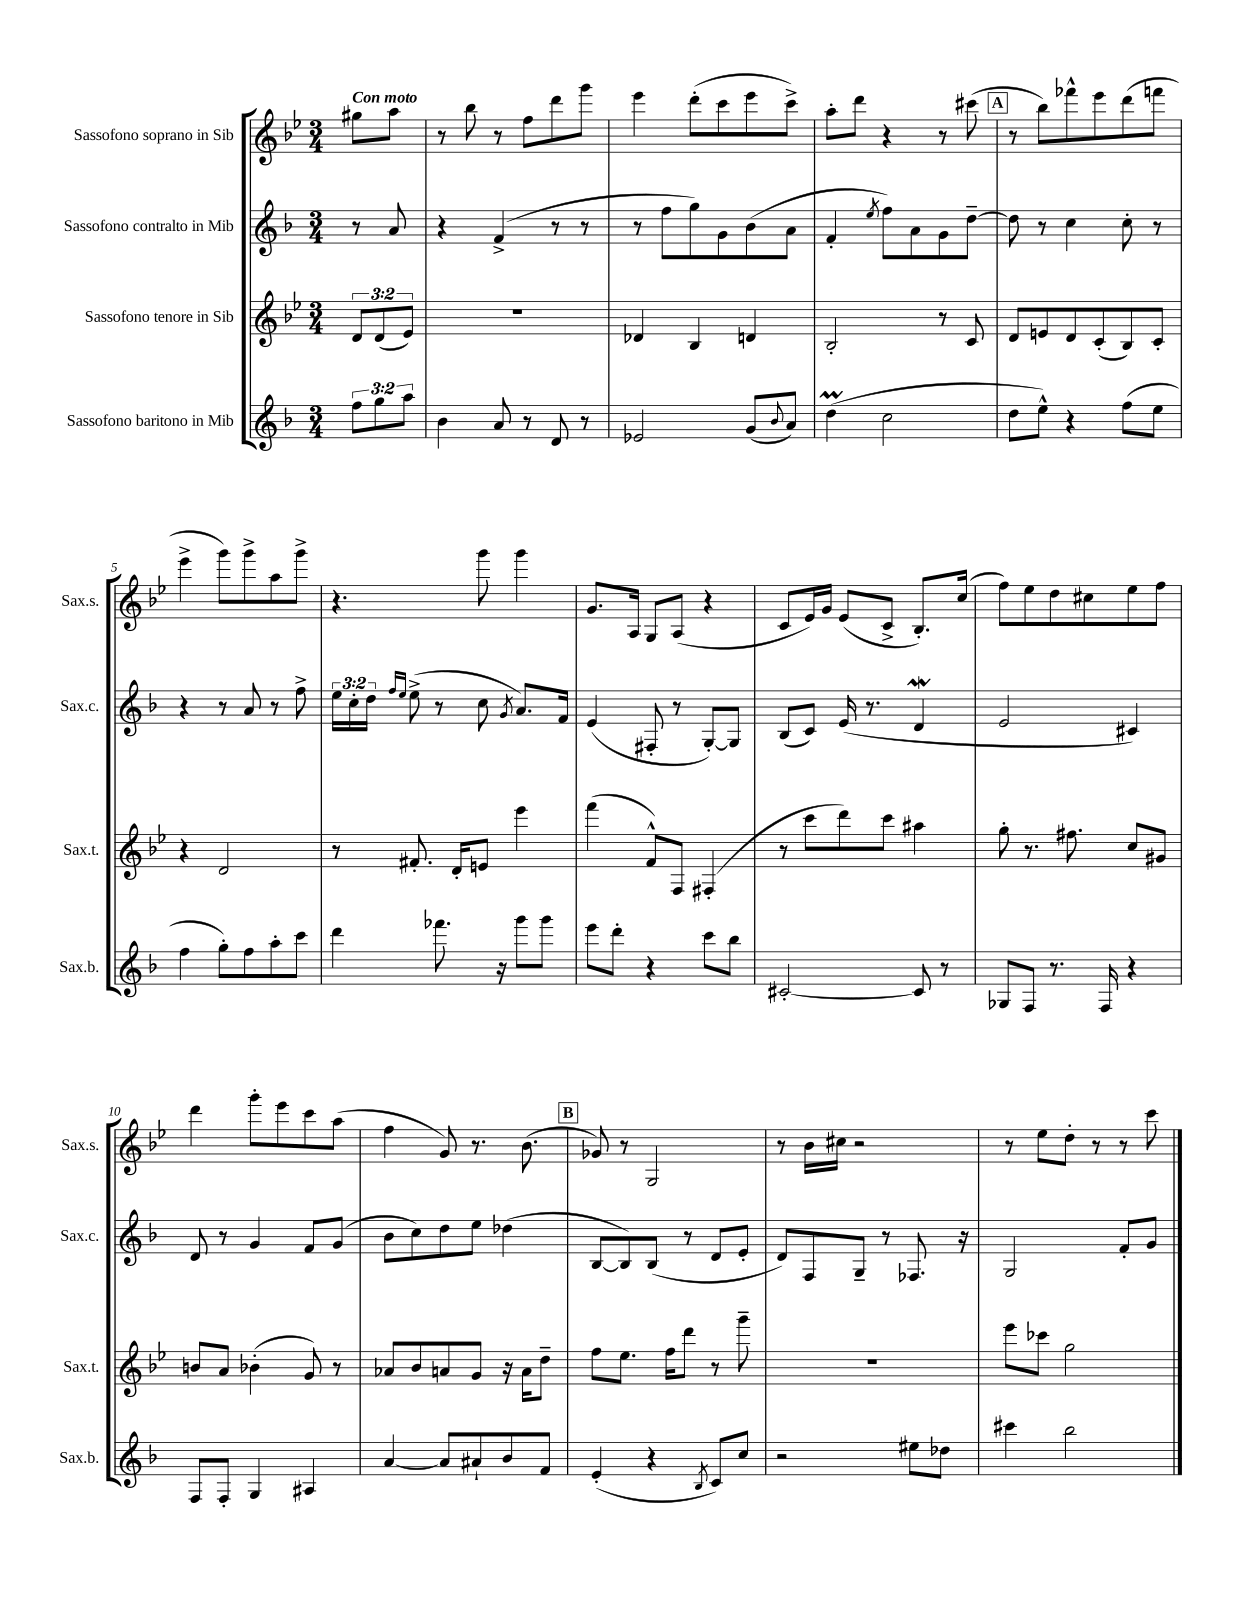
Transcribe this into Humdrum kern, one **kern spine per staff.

**kern	**kern	**kern	**kern
*staff4	*staff3	*staff2	*staff1
*clefG2	*clefG2	*clefG2	*clefG2
*k[b-]	*k[b-e-]	*k[b-]	*k[b-e-]
*M3/4	*M3/4	*M3/4	*M3/4
12ff	12d	8r	8gg#
12gg	(12d	.	.
.	.	8a	8aa
12aa	12e-)	.	.
=	=	=	=
4b-	2.r	4r	8r
.	.	.	8bb-
8a	.	(4f^	8r
8r	.	.	8ff
8d	.	8r	8ddd
8r	.	8r	8ggg
=	=	=	=
2e-	4d-	8r	4eee-
.	.	8ff	.
.	4B-	8gg)	(8ddd'
.	.	8g	8ccc
(8g	4d	(8b-	8eee-
8qqb-	.	.	.
8a)	.	8a	8ccc^)
=	=	=	=
(4dd	2B-'	4f'	8aa'
.	.	.	8ddd
.	.	8qee	.
2cc	.	8ff)	4r
.	.	8a	.
.	8r	8g	8r
.	8c	[8dd~	(8ccc#
=	=	=	=
8dd	8d	8dd]	8r
8ee^^)	8e	8r	8bb-)
4r	8d	4cc	8fff-^^
.	(8c'	.	8eee-
(8ff	8B-)	8cc'	(8ddd
8ee	8c'	8r	8fff
=	=	=	=
4ff	4r	4r	4eee-^
8gg')	2d	8r	8ggg)
8ff	.	8a	8ggg^
8aa'	.	8r	8aa
8ccc	.	8ff^	8ggg^
=	=	=	=
4ddd	8r	24ee	4.r
.	.	24cc'	.
.	.	24dd	.
.	.	16qqff	.
.	.	16qqee	.
.	8.f#'	(8ee^	.
8.fff-	.	8r	.
.	16d'	.	.
.	8e	8cc	8ggg
16r	.	.	.
.	.	8qg	.
8ggg	4eee-	8.a)	4ggg
8ggg	.	.	.
.	.	16f	.
=	=	=	=
8eee	(4fff	(4e	8.g
8ddd'	.	.	.
.	.	.	16A
4r	8f^^)	8F#'	8G
.	8F	8r	(8A
8ccc	(4F#'	[8G')	4r
8bb-	.	8G]	.
=	=	=	=
[2c#'	8r	(8B-	8c
.	8ccc	8c)	16e-)
.	.	.	16g
.	8ddd)	(16e	(8e-
.	.	8.r	.
.	8ccc	.	8c^
8c#]	4aa#	4d	8.B-')
8r	.	.	.
.	.	.	(16cc
=	=	=	=
8G-	8gg'	2e	8ff)
8F	8.r	.	8ee-
8.r	.	.	8dd
.	8.ff#	.	.
.	.	.	8cc#
16F	.	.	.
4r	8cc	4c#)	8ee-
.	8g#	.	8ff
=	=	=	=
8F	8b	8d	4ddd
8F'	8a	8r	.
4G	(4b-'	4g	8ggg'
.	.	.	8eee-
4A#	8g)	8f	8ccc
.	8r	(8g	(8aa
=	=	=	=
[4a	8a-	8b-	4ff
.	8b-	8cc)	.
8a]	8a	8dd	8g)
8a#`	8g	8ee	8.r
8b-	16r	(4dd-	.
.	16a	.	(8.b-
8f	8dd~	.	.
=	=	=	=
(4e'	8ff	[8B-	8g-)
.	8.ee-	8B-])	8r
4r	.	(8B-	2G
.	16ff	.	.
.	8ddd	8r	.
8qB-	.	.	.
8c)	8r	8d	.
8cc	8ggg~	8e'	.
=	=	=	=
2r	2.r	8d)	8r
.	.	8F	16b-
.	.	.	16cc#
.	.	8G~	2r
.	.	8r	.
8ee#	.	8.F-	.
8dd-	.	.	.
.	.	16r	.
=	=	=	=
4ccc#	8eee-	2G	8r
.	8ccc-	.	8ee-
2bb-	2gg	.	8dd'
.	.	.	8r
.	.	8f'	8r
.	.	8g	8ccc
==	==	==	==
*-	*-	*-	*-
